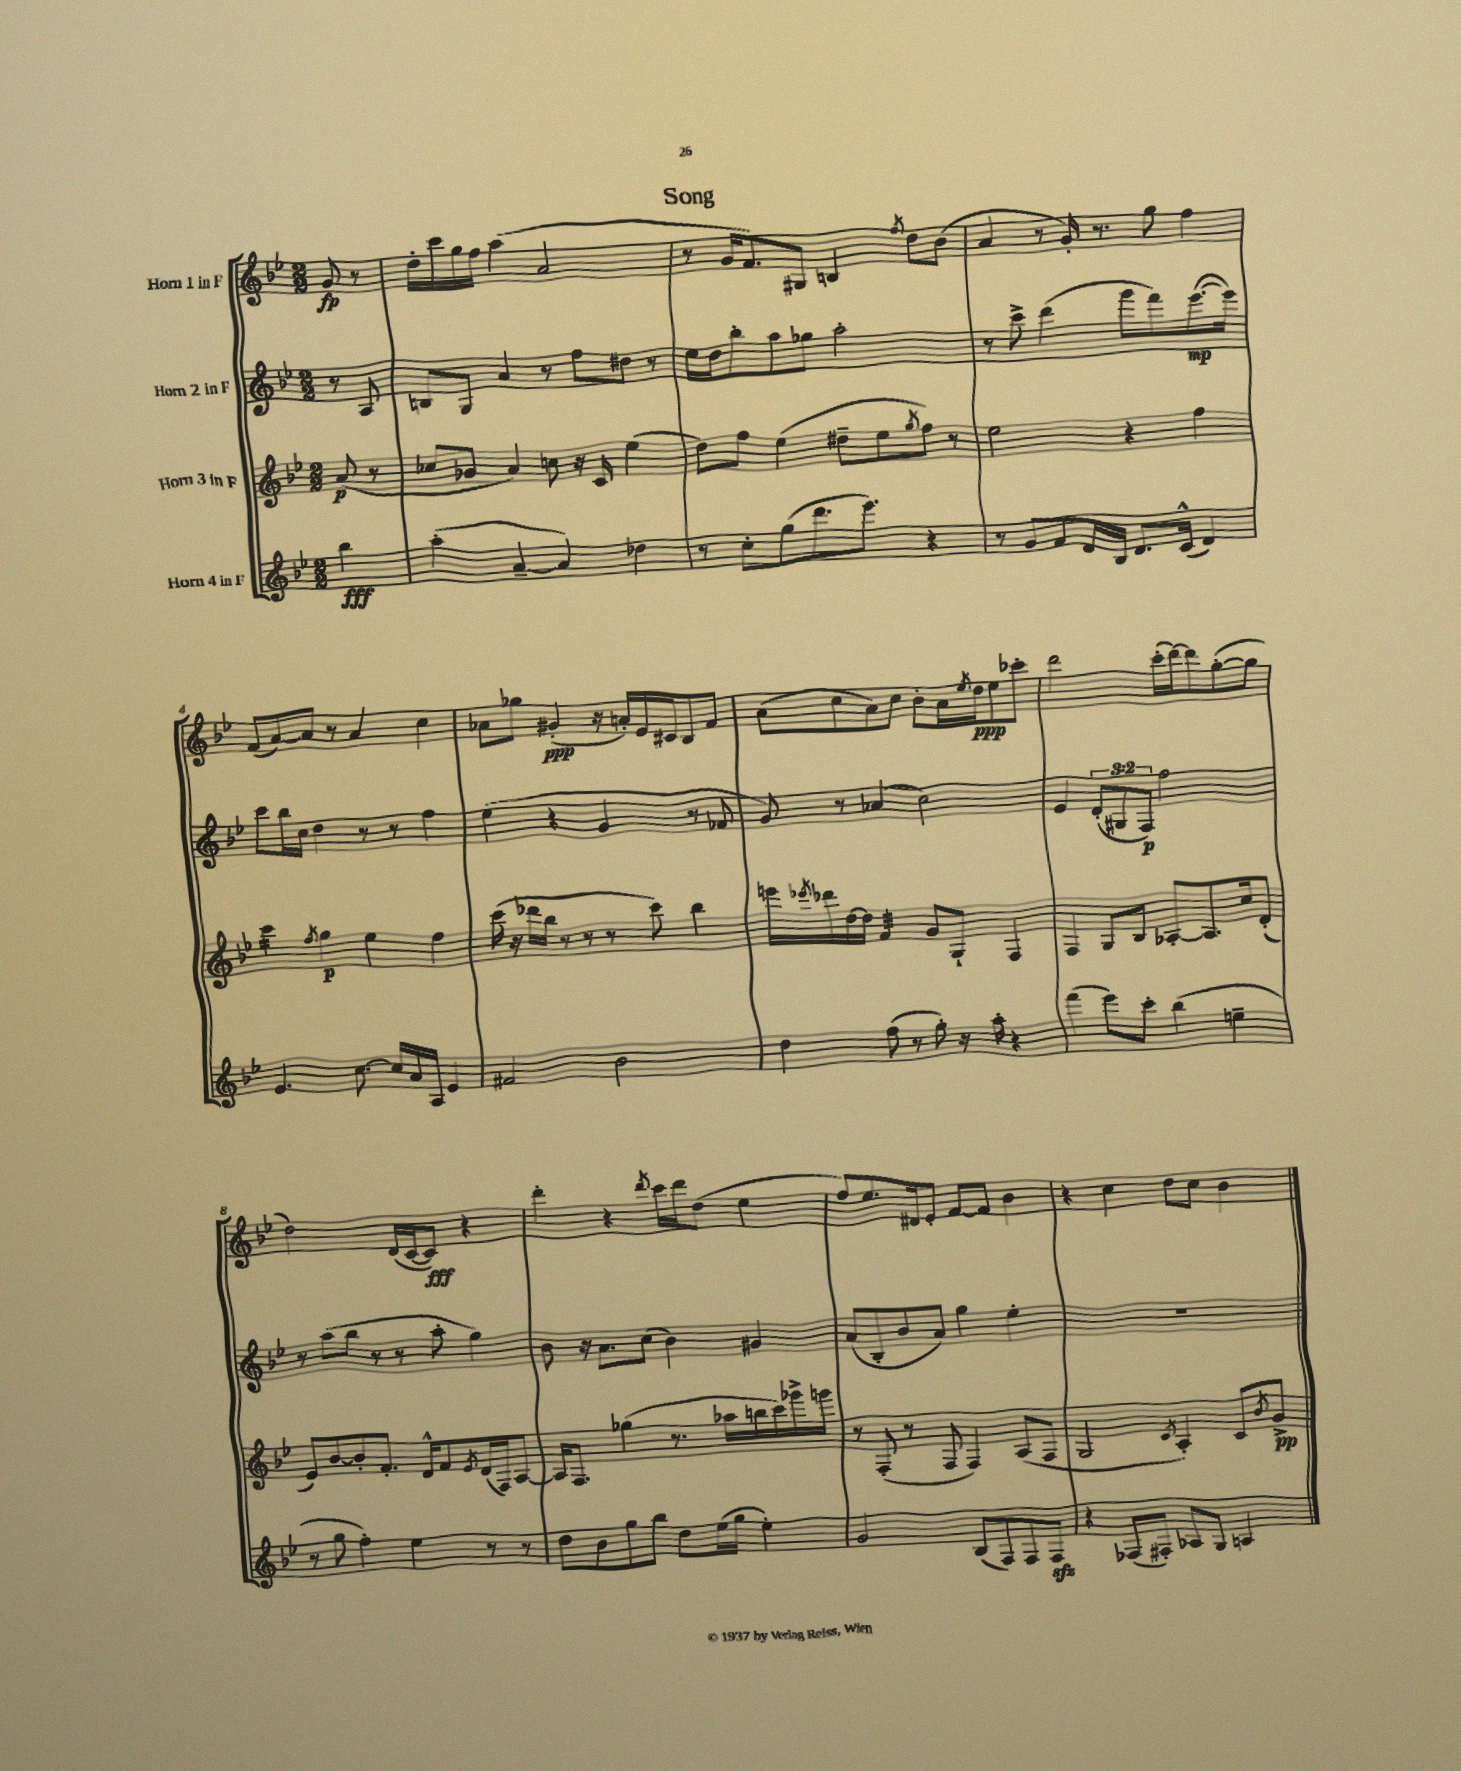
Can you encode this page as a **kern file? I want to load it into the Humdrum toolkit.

**kern	**kern	**kern	**kern
*staff4	*staff3	*staff2	*staff1
*clefG2	*clefG2	*clefG2	*clefG2
*k[b-e-]	*k[b-e-]	*k[b-e-]	*k[b-e-]
*M2/2	*M2/2	*M2/2	*M2/2
4bb-\	(8a/	8r	8g/
.	8r	8A/	8r
=	=	=	=
(4aa'\	8cc-/L	8B/L	16dd'\LL
.	.	.	16ccc\
.	8g-/J	8G/J	16gg\
.	.	.	16ff\JJ
[4a~/	4a/)	4a/	(4aa\
4a/])	8cc\	8r	2a/
.	16r	8ff\L	.
.	16c/	.	.
4dd-\	(4ee-\	8dd#\J	.
.	.	8r	.
=	=	=	=
8r	8dd\L)	16ee-\LL	8r
.	.	16dd\J	.
8cc'\L	8ff\J	8bb-'\	16g/LK
.	.	.	8.f/)
(8gg\	(4ee-\	8aa\	.
8.ddd\	.	8gg-\J	8G#/J
.	8dd#~\L	2aa'\	4B/
8.eee-\J)	.	.	.
.	8ee-\	.	.
.	8qgg/	.	8qff/
4r	8ff\J)	.	8dd\L
.	8r	.	(8b-\J
=	=	=	=
8r	2ee-\	8r	4a/
8g/L	.	8ccc^\	.
8f/	.	(4ddd\	8r
16d/L	.	.	16g'/)
16B-/JJ	.	.	8.r
8.d/L	4r	8ggg\L	.
.	.	8fff\)	8gg\
(16c^^/Jk	.	.	.
4d/)	4ff\	([8.eee-\	4ff\
.	.	16eee-\]Jk)	.
=	=	=	=
4.e-/	4ccc\	8ccc\L	(8f/L
.	.	16bb-\L	[8a/)
.	.	16cc\JJ	.
.	8qff/	.	.
.	4gg\	4dd\	8a/]J
[8.cc\	.	.	8r
.	4ee-\	8r	4a/
16cc/]LL	.	.	.
16a/	.	8r	.
16A/JJ	.	.	.
4e-/	4ff\	4ff\	4cc\
=	=	=	=
2f#/	(16ccc\	(4ee-\	8a-\L
.	16r	.	.
.	16ddd-\LL	.	8gg-\J
.	16bb-\JJ	.	.
.	8r	4r	(4g#'/
.	8r	.	.
2b-\	8r	4g/	16r
.	.	.	16a'/LL)
.	8ccc\)	.	16e-/
.	.	.	16c#/J
.	4bb-\	8r	8B-/
.	.	8f-/	8f/J
=	=	=	=
4dd\	16eee\LL	8g/)	(8a\L
.	8qeee-/	.	.
.	16ddd-\	.	.
.	[16dd\	8r	8cc\
.	16dd\]JJ	.	.
(8ff\	4f/	(4a-/	8a\)
8r	.	.	8cc\J
8gg'\)	8g/L	2cc\)	8b-'\L
16r	8G`/J	.	16a\L
.	.	.	8qee-/
16aa'\	.	.	16dd\J
4r	4F/	.	8ee-\
.	.	.	8ccc-'\J
=	=	=	=
(4fff\	4F/	4e-/	2ddd\
8eee-\L)	8G/L	(12d'/L	.
.	.	12G#/	.
8ccc'\J	8B-/J	.	.
.	.	12F/J)	.
(4bb-\	[8A-'/L	2ff\	(16ccc'\LL
.	.	.	[16ddd\J)
.	8.A-/]	.	8ddd\]
4ee~\	.	.	([8gg'\
.	16cc/k	.	.
.	(8d'/J	.	8gg\]J
=	=	=	=
8r	8e-/L)	8r	2dd\)
8gg\	[8b-/	(8aa\L	.
4ff'\)	8b-'/]	8bb-\J	.
.	8.f'/J	8r	.
4ee-\	.	8r	(16d/LL
.	16d^^/LK	.	[16c/J
.	8f/	8aa'\	8c/]J)
.	8qe-/	.	.
8r	(16d/L	4gg\)	4r
.	16F/J)	.	.
8r	[8A/J	.	.
=	=	=	=
8dd\L	16A/]LK	8b-\	4ddd'\
.	8.F/J	.	.
8b-\	.	16r	.
.	.	8.a\L	.
8gg\	(4gg-\	.	4r
8bb-\J	.	(8cc\J	.
.	.	.	8qddd/
8dd\L	8.r	4b-\)	16ccc\LL
.	.	.	16ddd\J
(16ee-\L	.	.	(8dd\J
16gg\JJ	16aa-\LL	.	.
4ee-'\)	16bb\	4g#/	4ee-\
.	16ccc\)	.	.
.	16ggg-^\	.	.
.	16ggg\JJ	.	.
=	=	=	=
2g/	8r	(8a/L	8ff/L)
.	(8F'/	8B-'/	8.ee-/
.	8r	8b-/	.
.	.	.	16d#/k
.	8F/	8a/J)	8e-'/J
(8B-/L	4F/)	4gg\	[8f/L
8F/)	.	.	8f/]J
8F/	(8A/L	4ee-'\	4b-\
8F/J	8F/J	.	.
=	=	=	=
4r	2G/	1r	4r
(8F-/L	.	.	4cc\
8F#'/J)	.	.	.
.	8qc/	.	.
8A-/L	4A'/)	.	8dd\L
8G/J	.	.	8cc\J
4A/	8c/L	.	4b-\
.	8qb-/	.	.
.	8g^/J	.	.
==	==	==	==
*-	*-	*-	*-
